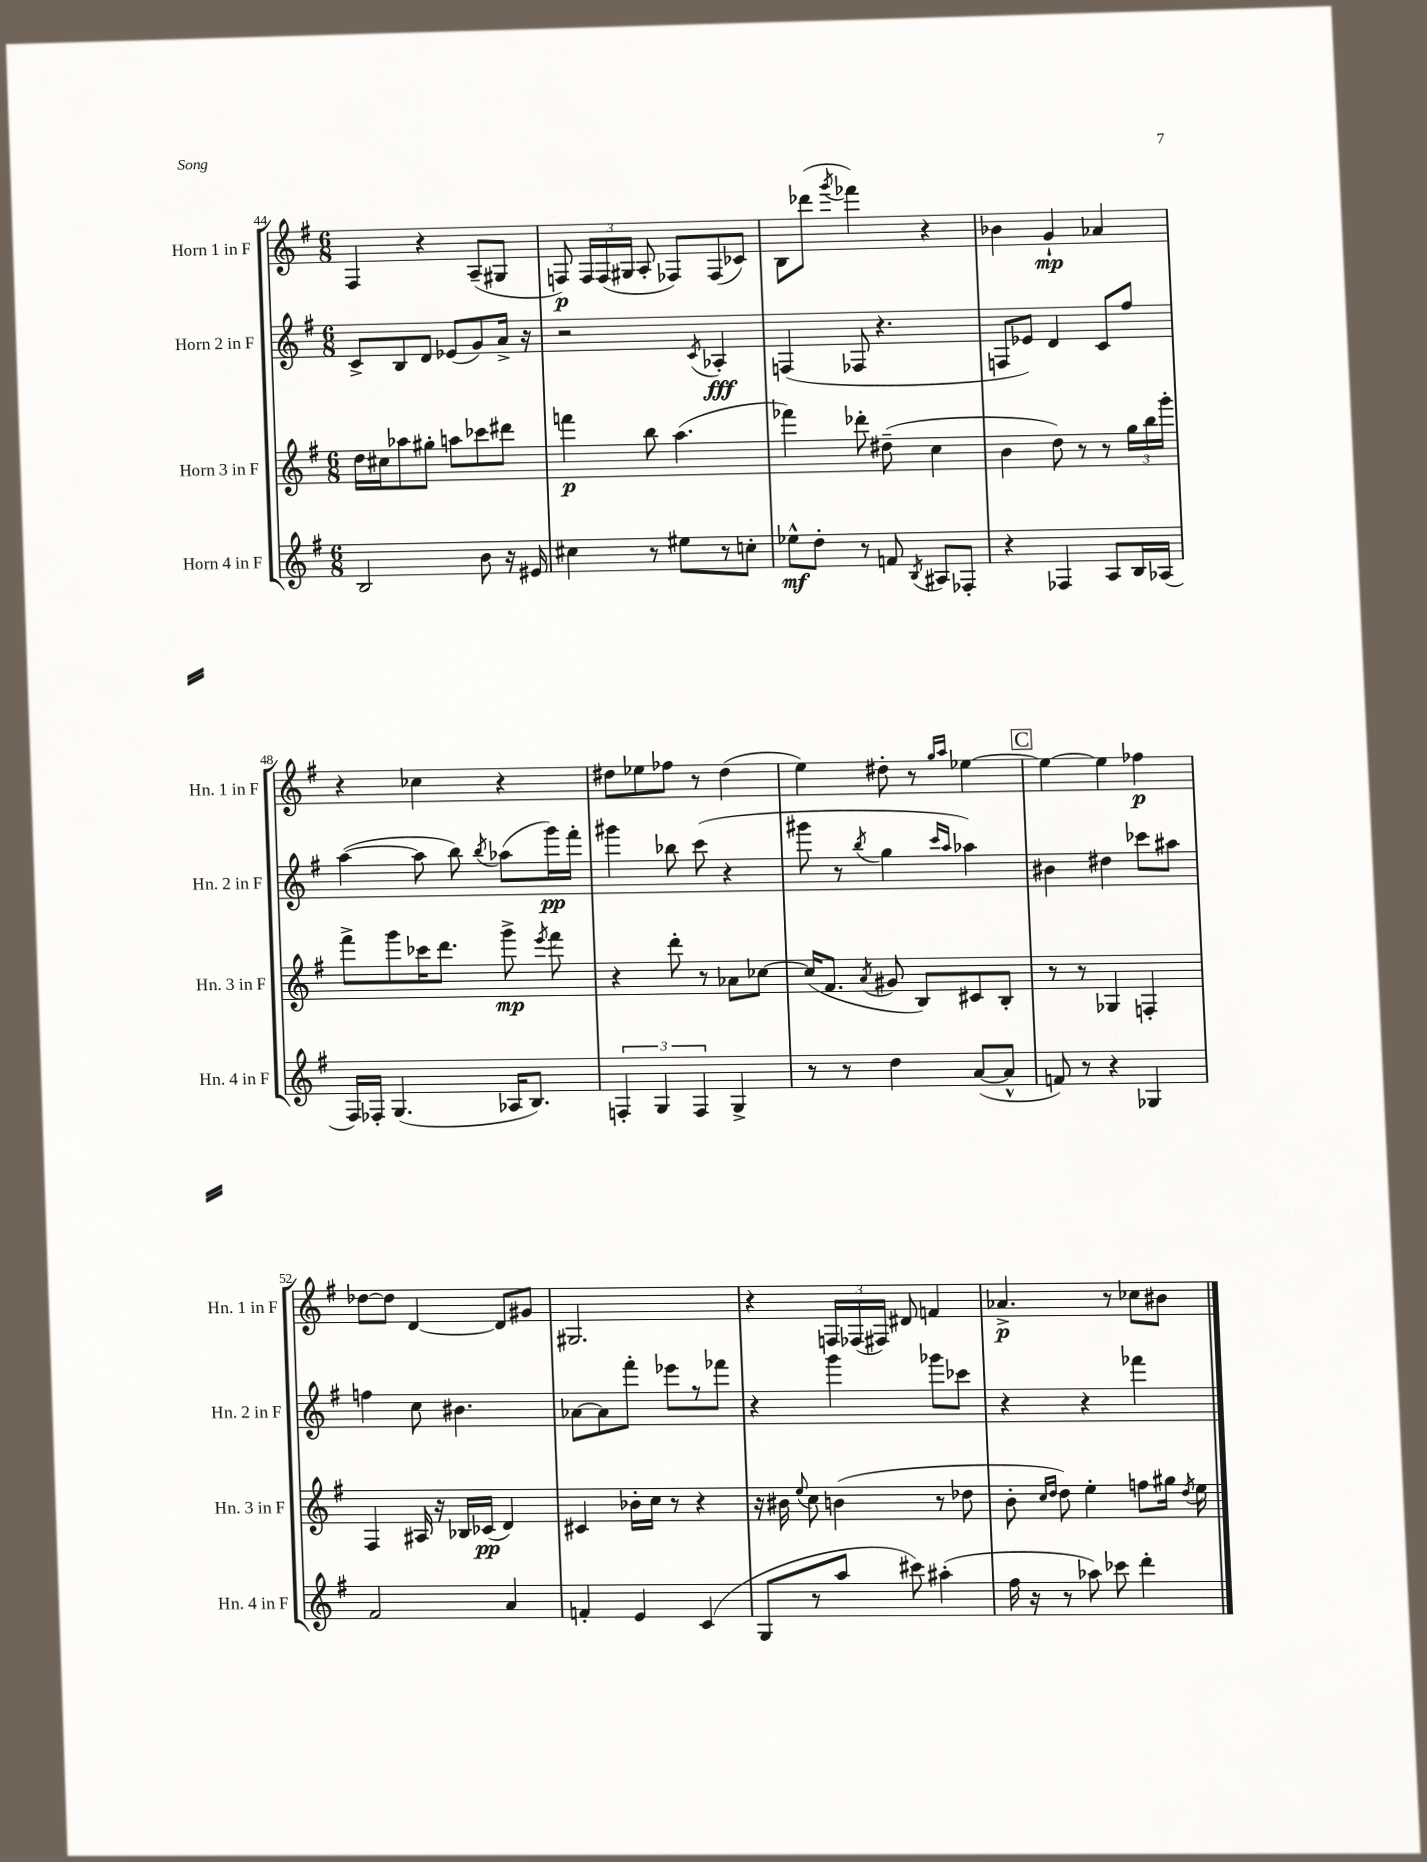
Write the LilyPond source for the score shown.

<<
\new StaffGroup <<
\new Staff = "s0" \with { instrumentName = "Horn 1 in F" shortInstrumentName = "Hn. 1 in F" } {
    \clef treble \key g \major \numericTimeSignature \time 6/8
    \autoBeamOff fis4 r4 a8[--( gis8] |
    f8\p) \tuplet 3/2 { f16[ f16( gis16] } a8-. fes8[) fes8( ces'8]) |
    b8[ des'''8]( \acciaccatura { g'''8 } fes'''4) r4 |
    bes'4 g'4-!\mp aes'4 |
    r4 ces''4 r4 |
    dis''8[ ees''8 fes''8] r8 dis''4( |
    e''4) dis''8-. r8 \grace { g''16[ a''16] } ees''4~ |
    \mark \markup { \box "C" } ees''4~ ees''4 fes''4\p |
    des''8[~ des''8] d'4~ d'8[ gis'8] |
    gis2. |
    r4 \tuplet 3/2 { f16[ fes16( fis16]) } dis'8 f'4 |
    aes'4.->\p r8 ces''8[ bis'8] \bar "|." |
}
\new Staff = "s1" \with { instrumentName = "Horn 2 in F" shortInstrumentName = "Hn. 2 in F" } {
    \clef treble \key g \major \numericTimeSignature \time 6/8
    \autoBeamOff c'8[-> b8 d'8] ees'8[( g'8) a'16]-> r16 |
    r2 \acciaccatura { c'8 } aes4-.\fff |
    f4( fes8 r4. |
    f8[ ees'8]) d'4 c'8[ fis''8] |
    a''4~( a''8 b''8) \acciaccatura { b''8 } aes''8[( g'''16\pp) fis'''16]-. |
    gis'''4 bes''8 c'''8( r4 |
    gis'''8 r8 \acciaccatura { b''8 } g''4 \grace { c'''16[ a''16] } aes''4) |
    \mark \markup { \box "C" } bis'4 dis''4 ces'''8[ ais''8] |
    f''4 c''8 bis'4. |
    aes'8[~ aes'8 fis'''8]-. ees'''8[ r8 fes'''8] |
    r4 g'''4 ges'''8[ ces'''8] |
    r4 r4 fes'''4 \bar "|." |
}
\new Staff = "s2" \with { instrumentName = "Horn 3 in F" shortInstrumentName = "Hn. 3 in F" } {
    \clef treble \key g \major \numericTimeSignature \time 6/8
    \autoBeamOff d''16[ cis''16 aes''8 gis''8]-. a''8[ ces'''8 dis'''8] |
    f'''4\p b''8 a''4.( |
    fes'''4) des'''8-. dis''8--( c''4 |
    b'4 d''8) r8 r8 \tuplet 3/2 { g''16[ b''16 g'''16]-. } |
    fis'''8[-> g'''8 ces'''16 d'''8.] g'''8->\mp \acciaccatura { e'''8 } fis'''8 |
    r4 d'''8-. r8 aes'8[ ces''8]~ |
    ces''16[( fis'8.] \acciaccatura { a'8 } gis'8 b8[) cis'8 b8]-. |
    \mark \markup { \box "C" } r8 r8 ges4 f4-. |
    fis4 ais16 r16 bes16[ ces'16]\pp( d'4) |
    cis'4 bes'16[-. c''16] r8 r4 |
    r16 bis'16 \appoggiatura { e''8 } c''8 b'4( r8 des''8 |
    b'8-. \grace { c''16[ d''16] } d''8) e''4-. f''8[ gis''16] \acciaccatura { d''8 } e''16 \bar "|." |
}
\new Staff = "s3" \with { instrumentName = "Horn 4 in F" shortInstrumentName = "Hn. 4 in F" } {
    \clef treble \key g \major \numericTimeSignature \time 6/8
    \autoBeamOff b2 b'8 r16 eis'16 |
    cis''4 r8 eis''8[ r8 c''8]-. |
    ees''8[-^\mf d''8]-. r8 f'8 \acciaccatura { b8 } ais8[ fes8]-. |
    r4 fes4 a8[ b16 aes16]( |
    fis16[) fes16]-. g4.( aes16[ b8.]) |
    \tuplet 3/2 { f4-. g4 f4 } g4-> |
    r8 r8 d''4 a'8[~( a'8]-^ |
    \mark \markup { \box "C" } f'8) r8 r4 ges4 |
    fis'2 a'4 |
    f'4-. e'4 c'4( |
    g8[ r8 a''8] cis'''8) ais''4-.( |
    fis''16 r16 r8 aes''8) ces'''8 d'''4-. \bar "|." |
}
>>
>>
\layout { \context { \Score currentBarNumber = #44 } }
